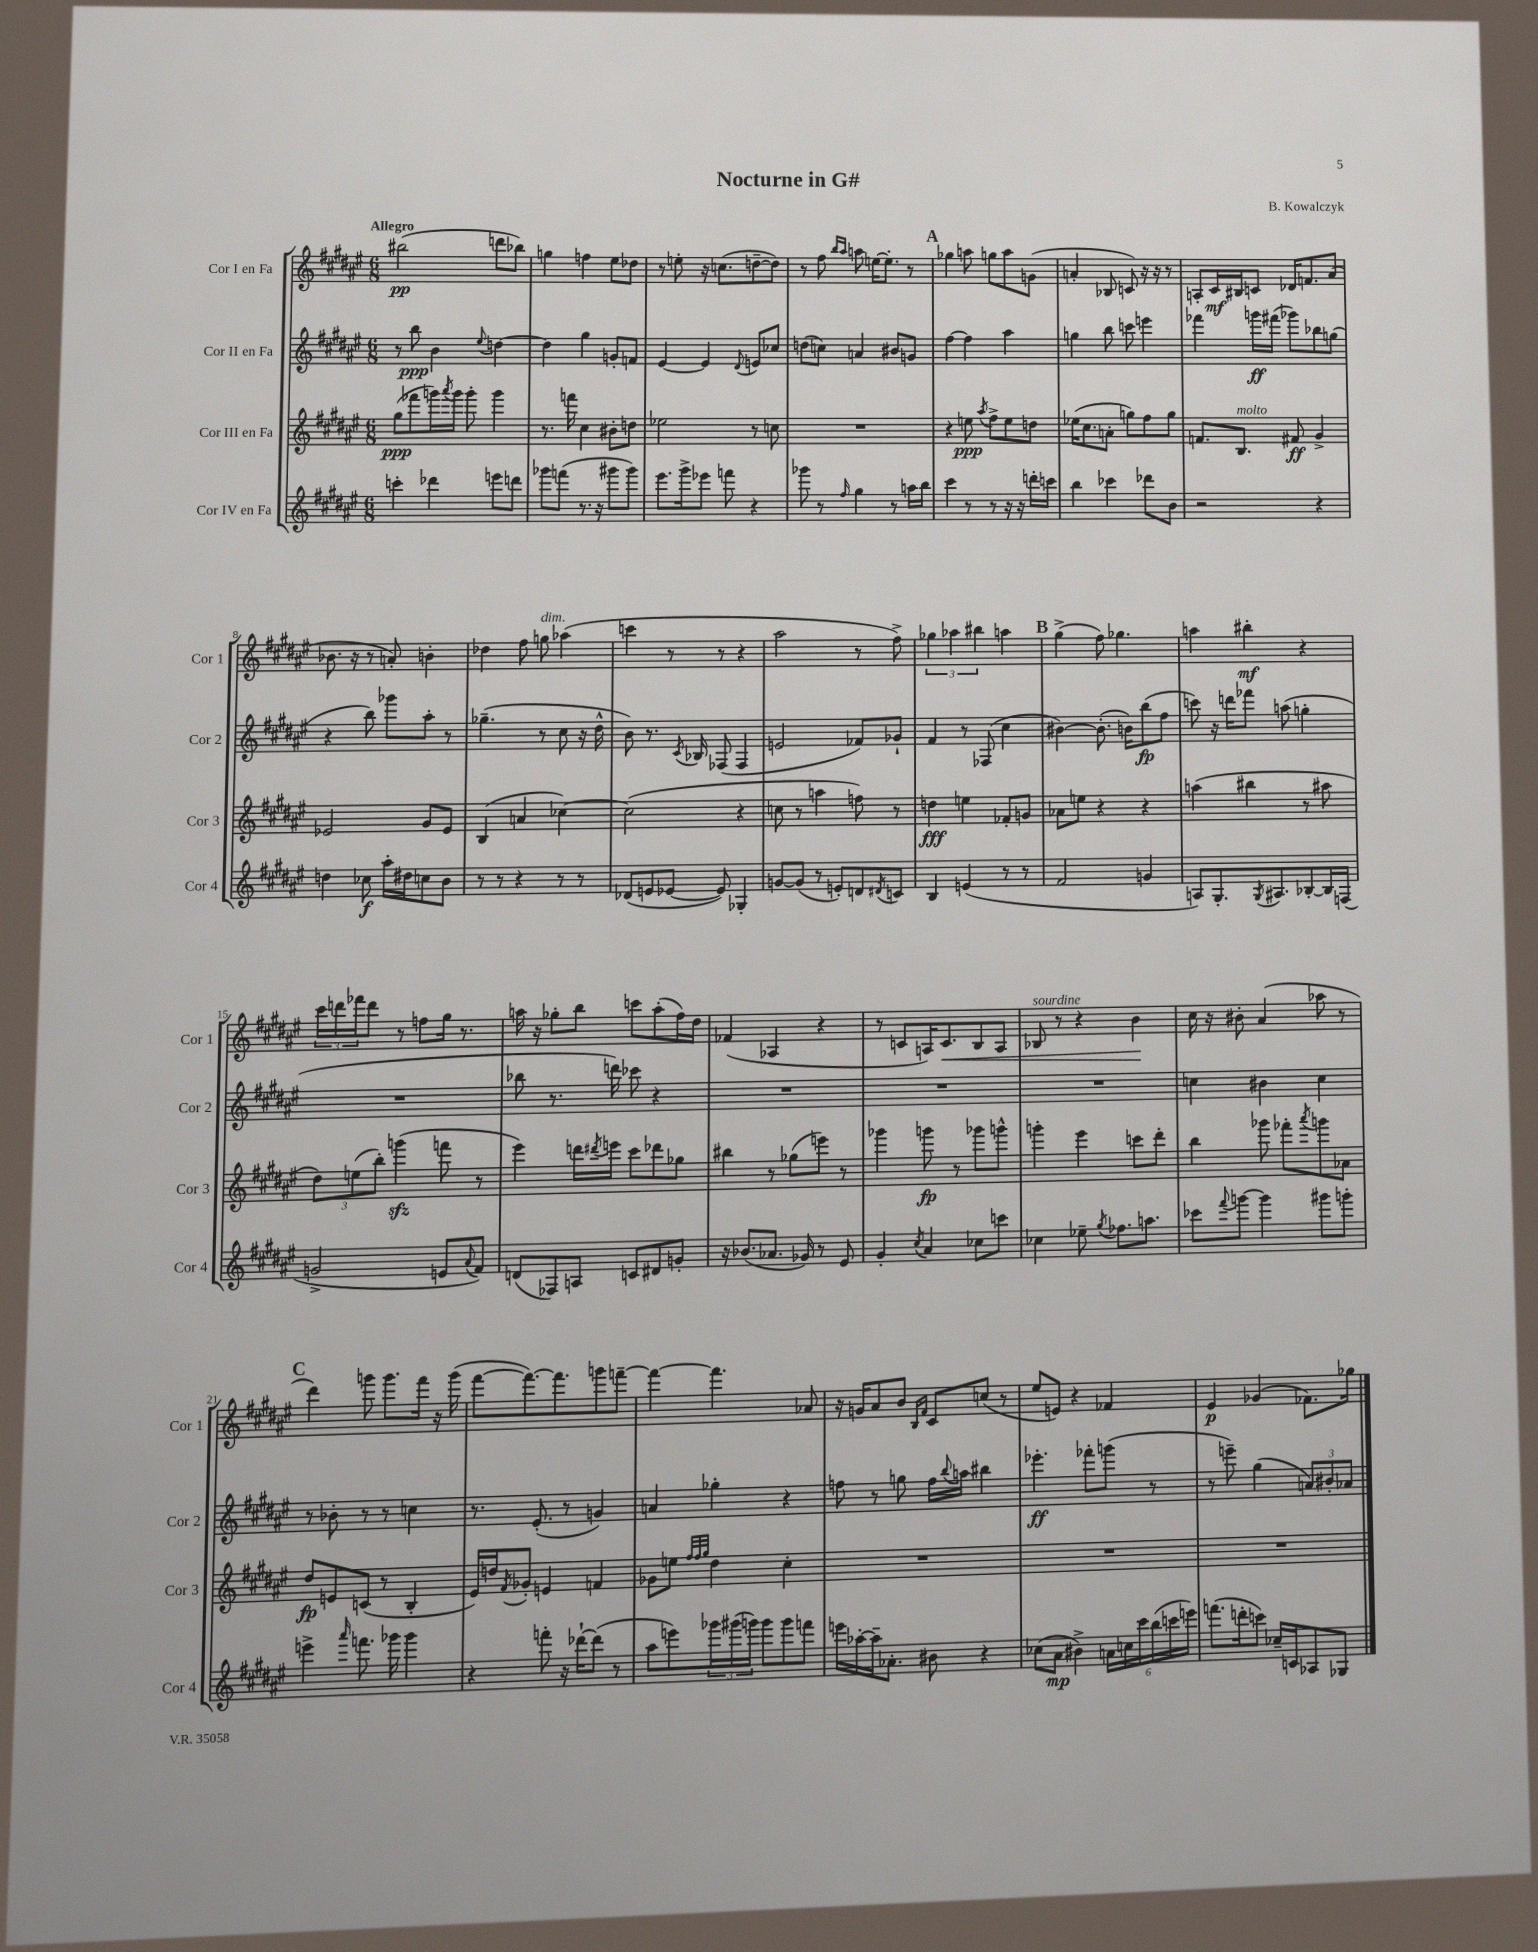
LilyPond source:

\header { title = "Nocturne in G#" composer = "B. Kowalczyk" }
<<
\new StaffGroup <<
\new Staff = "s0" \with { instrumentName = "Cor I en Fa" shortInstrumentName = "Cor 1" } {
    \clef treble \key fis \major \numericTimeSignature \time 6/8 \tempo "Allegro"
    bis''2\pp( d'''8 bes''8) |
    g''4 f''4 eis''8 des''8 |
    r8 e''8-. r16 c''8.( d''8~-- d''8) |
    r8 fis''8 \grace { b''16 ais''16 } a''8 e''16~ e''8.-. r8 |
    \mark \markup { \bold "A" } ges''4 a''8 g''8 a''8 g'8( |
    a'4-. bes8 c'8) r16 r16 r8 |
    a8-. cis'16\mf bis16 c'8 des'16 f'8. ais'8( |
    bes'8. r16 r8 a'8-.) b'4-. |
    des''4 fis''8 g''8^\markup { \italic "dim." } aes''4( |
    c'''4 r8 r8 r4 |
    ais''2 r8 fis''8->) |
    \tuplet 3/2 { ges''4 aes''4 bis''4 } a''4 |
    \mark \markup { \bold "B" } gis''4->( fis''8) ges''4. |
    a''4 bis''4-.\mf r4 |
    \tuplet 3/2 { cis'''16 d'''16 fes'''16 } d'''8 r8 f''8 gis''16 r8. |
    a''16 r16 ges''8-. b''8 c'''8 a''8-.( fis''16) dis''16 |
    fes'4( aes4 r4 |
    r8 c'8 a16) c'8.\< b8 a8 |
    bes8^\markup { \italic "sourdine" } r8 r4 b'4\! |
    cis''16 r16 bis'8-. ais'4( aes''8 r8 |
    \mark \markup { \bold "C" } dis'''4) g'''8 g'''8. fis'''16 r16 g'''16( |
    fis'''8~ fis'''8.~) fis'''8. g'''8 f'''8~-- |
    f'''4~ f'''4. aes'8 |
    r16 g'16 ais'8 b'8 \grace { b16 fis'16 } cis'8 c''8( r8 |
    eis''8 e'8) r4 fes'4 |
    eis'4\p ges'4( fes'8.) ges''16 \bar "|." |
}
\new Staff = "s1" \with { instrumentName = "Cor II en Fa" shortInstrumentName = "Cor 2" } {
    \clef treble \key fis \major \numericTimeSignature \time 6/8
    r8 b''8\ppp b'4 \appoggiatura { eis''8 } d''4~ |
    d''4 gis''4 g'8-. f'8 |
    eis'4~ eis'4 \appoggiatura { dis'8 } e'8 ces''8 |
    d''8( c''8) a'4 bis'8 g'8 |
    \mark \markup { \bold "A" } fis''4~ fis''4 ais''4 |
    g''4 b''8 c'''8 e'''4 |
    fes'''4 g'''16\ff fis'''16( ges'''8) bes''8 g''8( |
    r4 b''8) ges'''8 ais''8-. r8 |
    ges''4.--( r8 cis''8 r16 dis''16-^ |
    b'8) r8. \acciaccatura { cis'8 } bes16 fes8( fes4 |
    e'2 fes'8) ges'8-! |
    fis'4 r8 fes8( cis''4 |
    \mark \markup { \bold "B" } bis'4~) bis'8.-.( b'16) b''8\fp( fis''8 |
    c'''8) r16 d'''16 fes'''8 a''8( g''4-. |
    R2. |
    bes''8 r8. d'''16) ces'''8 r4 |
    R2. |
    R2. |
    R2. |
    c''4 bis'4 c''4 |
    \mark \markup { \bold "C" } r8 bes'8-. r8 r8 c''4 |
    r8. eis'8.-.( r8 g'4) |
    a'4 ges''4-. r4 |
    f''8 r8 g''8 f''16 \appoggiatura { b''8 } a''16 bis''4 |
    ees'''4.-.\ff fes'''8-. g'''8( r8 |
    r8 e'''8--) gis''4( \tuplet 3/2 { a'8) bis'8-. aes'8 } \bar "|." |
}
\new Staff = "s2" \with { instrumentName = "Cor III en Fa" shortInstrumentName = "Cor 3" } {
    \clef treble \key fis \major \numericTimeSignature \time 6/8
    gis''8\ppp( fes'''8 g'''16) \acciaccatura { ais'''8 } g'''16 g'''8-. g'''4 |
    r8. f'''16 cis''4 bis'8-. d''8 |
    ees''2 r8 c''8 |
    R2. |
    \mark \markup { \bold "A" } r4 e''8\ppp \acciaccatura { ais''8 } fis''8-> e''8 d''8 |
    ees''16( cis''8. a'8-. g''8) fis''8 g''8 |
    f'8. b8.^\markup { \italic "molto" } fis'8\ff gis'4-> |
    ees'2 gis'8 ees'8 |
    b4( a'4 ces''4~) |
    ces''2( r4 |
    c''8 r8 a''4 f''8) r8 |
    d''4\fff e''4 fes'8-. g'8 |
    \mark \markup { \bold "B" } aes'8 e''8 r4 r4 |
    a''4( bis''4 r8 ais''8 |
    \tuplet 3/2 { dis''8) e''8( b''8-.) } g'''4\sfz( f'''8 r8 |
    eis'''4) d'''16 \acciaccatura { dis'''8 } e'''16 cis'''8 des'''8 ges''8 |
    bis''4 r8 ges''8( e'''8) r8 |
    ges'''4 g'''8\fp r8 ges'''8 g'''8-^ |
    g'''4-. eis'''4 c'''8 dis'''8-. |
    b''4 ges'''8 fes'''8-. \acciaccatura { ais'''8 } g'''8 aes'8 |
    \mark \markup { \bold "C" } dis''8\fp e'8 c'8( r8 b4-. |
    eis'16) d''16 \acciaccatura { fis'8 } ges'8-. e'4 f'4 |
    ges'8 e''8 \grace { fis''32 fis''32 gis''32 } dis''4 cis''4-. |
    R2. |
    R2. |
    R2. \bar "|." |
}
\new Staff = "s3" \with { instrumentName = "Cor IV en Fa" shortInstrumentName = "Cor 4" } {
    \clef treble \key fis \major \numericTimeSignature \time 6/8
    c'''4-. des'''4 e'''8 d'''8 |
    ges'''8 f'''8( r8. r16 gis'''8 gis'''8) |
    eis'''8. gis'''16-> ees'''8 f'''8 r4 |
    ges'''8 r8 \grace { fis''16 } gis''4 r8 a''16 b''16 |
    \mark \markup { \bold "A" } cis'''4 r8 r8 r16 r16 d'''16-. c'''16 |
    b''4 ces'''4 des'''8 b'8 |
    r2 r4 |
    d''4 ces''8\f ais''16-. dis''16 c''8 b'8 |
    r8 r8 r4 r8 r8 |
    des'8( e'8 ees'8~ ees'8) ges4-. |
    g'8~ g'8( r8 e'8-.) d'8 \acciaccatura { dis'8 } c'8 |
    b4 e'4( r8 r8 |
    \mark \markup { \bold "B" } fis'2 g'4 |
    a8) gis8.-. \acciaccatura { gis8 } ais8. bes8~-. bes16 f16( |
    g'2-> e'8 \appoggiatura { ais'8 } fis'8) |
    d'8( fes8) a8 c'8 dis'8 g'8-. |
    r16 bes'8.( aes'8. ges'16) r8 eis'8 |
    gis'4-. \acciaccatura { cis''8 } ais'4 ces''8 c'''8 |
    ces''4 ees''8-- \acciaccatura { gis''8 } fes''8. a''8. |
    ces'''8 \appoggiatura { fis'''8 } g'''8~ g'''4 gis'''8 g'''8-. |
    \mark \markup { \bold "C" } e'''4-> \grace { ais'''16 } f'''8. ges'''16 ges'''4 |
    r4 f'''8-. r16 des'''16~-! des'''8( r8 |
    ais''8 e'''8) \tuplet 3/2 { ges'''16 gis'''16( g'''16) } g'''8 g'''8 f'''8 |
    e'''16 aes''16~-. aes''16-- aes'8.-. bis'8 r4 |
    ces''8( ais'8\mp bis'4->) \tuplet 6/4 { a'16 c''16 cis'''16 b''16( c'''16 e'''16) } |
    f'''8.( d'''16-. c'''8) ces''16-- c'16 aes8 ges8 \bar "|." |
}
>>
>>
